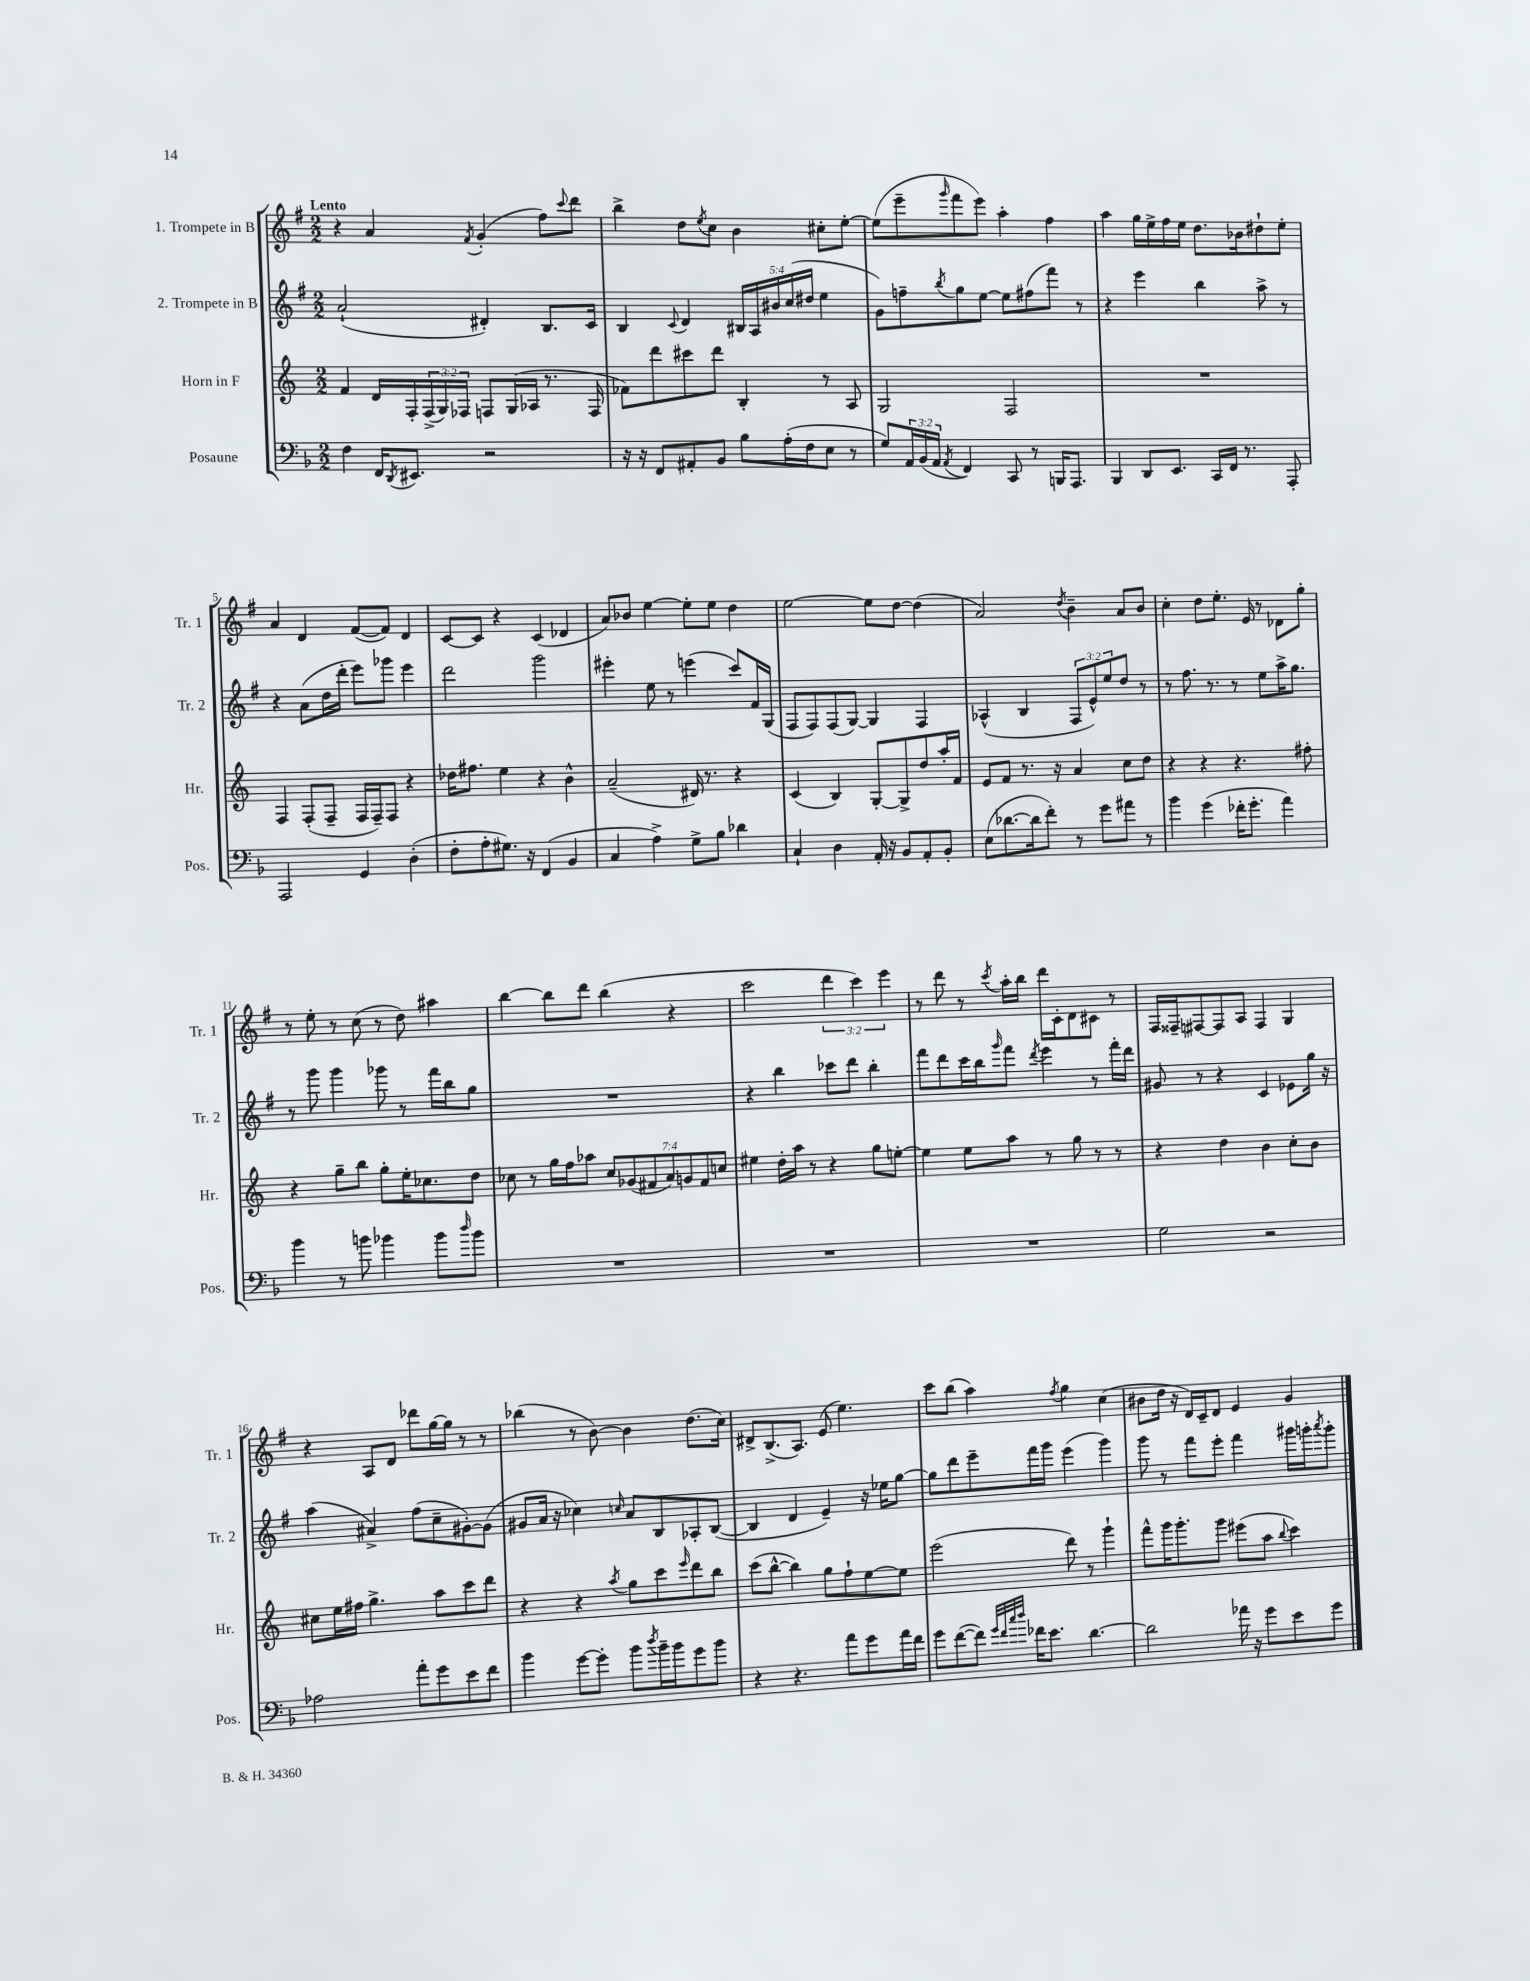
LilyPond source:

<<
\new StaffGroup <<
\new Staff = "s0" \with { instrumentName = "1. Trompete in B" shortInstrumentName = "Tr. 1" } {
    \clef treble \key g \major \numericTimeSignature \time 2/2 \override Staff.TupletNumber.text = #tuplet-number::calc-fraction-text \tempo "Lento"
    r4 a'4 \acciaccatura { fis'8 } g'4-.( fis''8) \appoggiatura { c'''8 } d'''8 |
    b''4-> d''8 \acciaccatura { e''8 } c''8 b'4 cis''8-. e''8~-. |
    e''8( e'''8-- \grace { g'''16 } fis'''8 e'''8) a''4-. fis''4 |
    a''4 g''16 e''16-> fis''16 e''16 d''8. bes'16 dis''8-! e''8-. |
    a'4 d'4 fis'8~( fis'8) d'4 |
    c'8~ c'8 r4 c'4( des'4 |
    a'8) bes'8 e''4~ e''8-. e''8 d''4 |
    e''2~ e''8 d''8~ d''4( |
    a'2) \acciaccatura { d''8 } b'4-- a'8 b'8 |
    c''4-. d''8 e''8.-. e'16 r8 des'8 g''8-. |
    r8 e''8-. r8 c''8( r8 d''8) ais''4 |
    b''4~ b''8 d'''8 b''4( r4 |
    c'''2 \tuplet 3/2 { d'''4 c'''4) e'''4 } |
    r8 d'''8 r8 \acciaccatura { c'''8 } a''16-. b''16 d'''16 c'16-. d'8 cis'8 r8 |
    fis16 fisis16-- fis8~ fis8 a8 fis4 g4 |
    r4 a8 d'8 des'''8 g''16~ g''16 r8 r8 |
    bes''4( r8 b'8~) b'4 d''8.( c''16) |
    dis'8-> b8.->( a8.) e'8( e''4.) |
    c'''8 b''8( a''4) \acciaccatura { fis''8 } g''4 c''4( |
    bis'8 d''16 r16 d'16) c'16-- d'8 e'4 g'4 \bar "|." |
}
\new Staff = "s1" \with { instrumentName = "2. Trompete in B" shortInstrumentName = "Tr. 2" } {
    \clef treble \key g \major \numericTimeSignature \time 2/2 \override Staff.TupletNumber.text = #tuplet-number::calc-fraction-text
    a'2-!( dis'4-.) b8. c'16 |
    b4 \appoggiatura { c'8 } d'4 \tuplet 5/4 { bis16 a16 bis'16 c''16( dis''16 } e''4 |
    g'8) f''8-- \acciaccatura { b''8 } g''8 e''8~ e''8 fis''8( fis'''8) r8 |
    r4 e'''4 b''4 a''8-> r8 |
    r4 a'8( d''16 d'''16-. e'''8) ges'''8 e'''4 |
    d'''2 g'''2 |
    eis'''4-. e''8 r8 e'''4( c'''8) fis'16 g16( |
    fis8 fis8) fis8( g8~) g4 fis4 |
    aes4-^( b4 \tuplet 3/2 { fis8 e'8-^) e''8 } d''8 r8 |
    r8 fis''8. r8. r8 e''8 a''16-> g''8. |
    r8 g'''8 g'''4 ges'''8 r8 fis'''16 b''16 g''8 |
    R1 |
    r4 b''4 ces'''8 d'''8 b''4-. |
    fis'''8 d'''8 c'''16 b''16 \grace { g'''16 } fis'''8 \acciaccatura { d'''8 } e'''4 r8 fis'''16-. d'''16 |
    gis'8 r8 r4 c'4 ees'8 g''16 r16 |
    a''4( ais'4->) fis''8( c''8-- gis'8~-.) gis'8( |
    gis'8 a'16 r16 ces''4) \grace { c''16 } a'8 b8 aes8-. b8~( |
    b4 d'4 e'4--) r16 ees''16 g''8~ |
    g''8 d'''8 e'''8-- fis'''16 g'''16 e'''4( g'''4) |
    g'''8 r8 fis'''8 e'''8-. fis'''4 gis'''16 g'''16-. \acciaccatura { a'''8 } g'''8-. \bar "|." |
}
\new Staff = "s2" \with { instrumentName = "Horn in F" shortInstrumentName = "Hr." } {
    \clef treble \key c \major \numericTimeSignature \time 2/2 \override Staff.TupletNumber.text = #tuplet-number::calc-fraction-text
    f'4 d'16 f16-. \tuplet 3/2 { f16->( g16) fes16 } f8 g16( aes16 r8. f16 |
    fes'8) d'''8 cis'''8 d'''8 b4-. r8 a8 |
    g2 f2 |
    R1 |
    f4 f8-.( f8-- f16 f16--) f8 r4 |
    des''16 fis''8. e''4 r4 b'4-^ |
    a'2--( dis'16) r8. r4 |
    c'4( b4) g8~-. g8-> d''8 a''16-. f'16 |
    e'8 f'8 r8. r16 a'4 c''8 d''8 |
    r4 r4 r4. fis''8-. |
    r4 g''8-- b''8 g''8-. e''16-. ces''8. d''8 |
    ces''8 r8 g''16 f''16 aes''8 \tuplet 7/4 { ces''8 ges'8( fis'8 a'8) g'8 fis'8 c''8 } |
    eis''4 d''16-. a''16 r8 r4 g''8 e''8~-. |
    e''4 e''8 a''8 r8 g''8 r8 r8 |
    r4 d''4 b'4 c''8-. b'8 |
    cis''8 e''16 fis''16 g''4.-> a''8 c'''8 d'''8 |
    r4 r4 \acciaccatura { a''8 } g''8 c'''8 \grace { e'''16 } d'''8 b''8 |
    c'''8( b''8~-^ b''4) g''8 f''8-! e''8~ e''8 |
    e'''2( d'''8) r8 g'''4-! |
    f'''8-^ g'''16 g'''8.-. g'''8 eis'''8( a''8 \appoggiatura { b''8 } c'''4) \bar "|." |
}
\new Staff = "s3" \with { instrumentName = "Posaune" shortInstrumentName = "Pos." } {
    \clef bass \key f \major \numericTimeSignature \time 2/2 \override Staff.TupletNumber.text = #tuplet-number::calc-fraction-text
    f4 f,16 \acciaccatura { d,8 } eis,8. r2 |
    r16 r16 f,8 ais,8-. bes,8 bes8 a16-.( f16 e8 r8 |
    g8) \tuplet 3/2 { a,16 bes,16( a,16 } \acciaccatura { a,8 } f,4) c,8 r8 b,,16 a,,8. |
    bes,,4 d,8 e,8. c,16 f,16 r8. a,,8-. |
    a,,2 g,4 d4-.( |
    f8-. a8-. gis8.) r16 f,4( bes,4 |
    c4 a4->) g8-> bes8 des'4 |
    c4-! d4 a,16-. r16 bes,8 a,8-. bes,8-. |
    e8( des'8.~ des'16 f'8-.) r8 g'8 ais'8 r8 |
    bes'4 g'4( fes'16-. g'8.-. a'4) |
    bes'4 r8 b'8 bes'4 bes'8 \grace { d''16 } bes'8 |
    R1 |
    R1 |
    R1 |
    g2 r2 |
    aes2 a'8-. g'8 e'8 f'8 |
    bes'4 g'8~ g'8-. bes'8 \acciaccatura { d''8 } bes'16-- bes'16 g'8 bes'8 |
    r4 r4. a'8 g'8 a'16 f'16 |
    g'8 f'8~( f'8) \grace { g'32 f'32 c''32 d''32 } fes'16 e'8. d'4.~ |
    d'2 aes'16 r16 g'8 e'8 g'8 \bar "|." |
}
>>
>>
